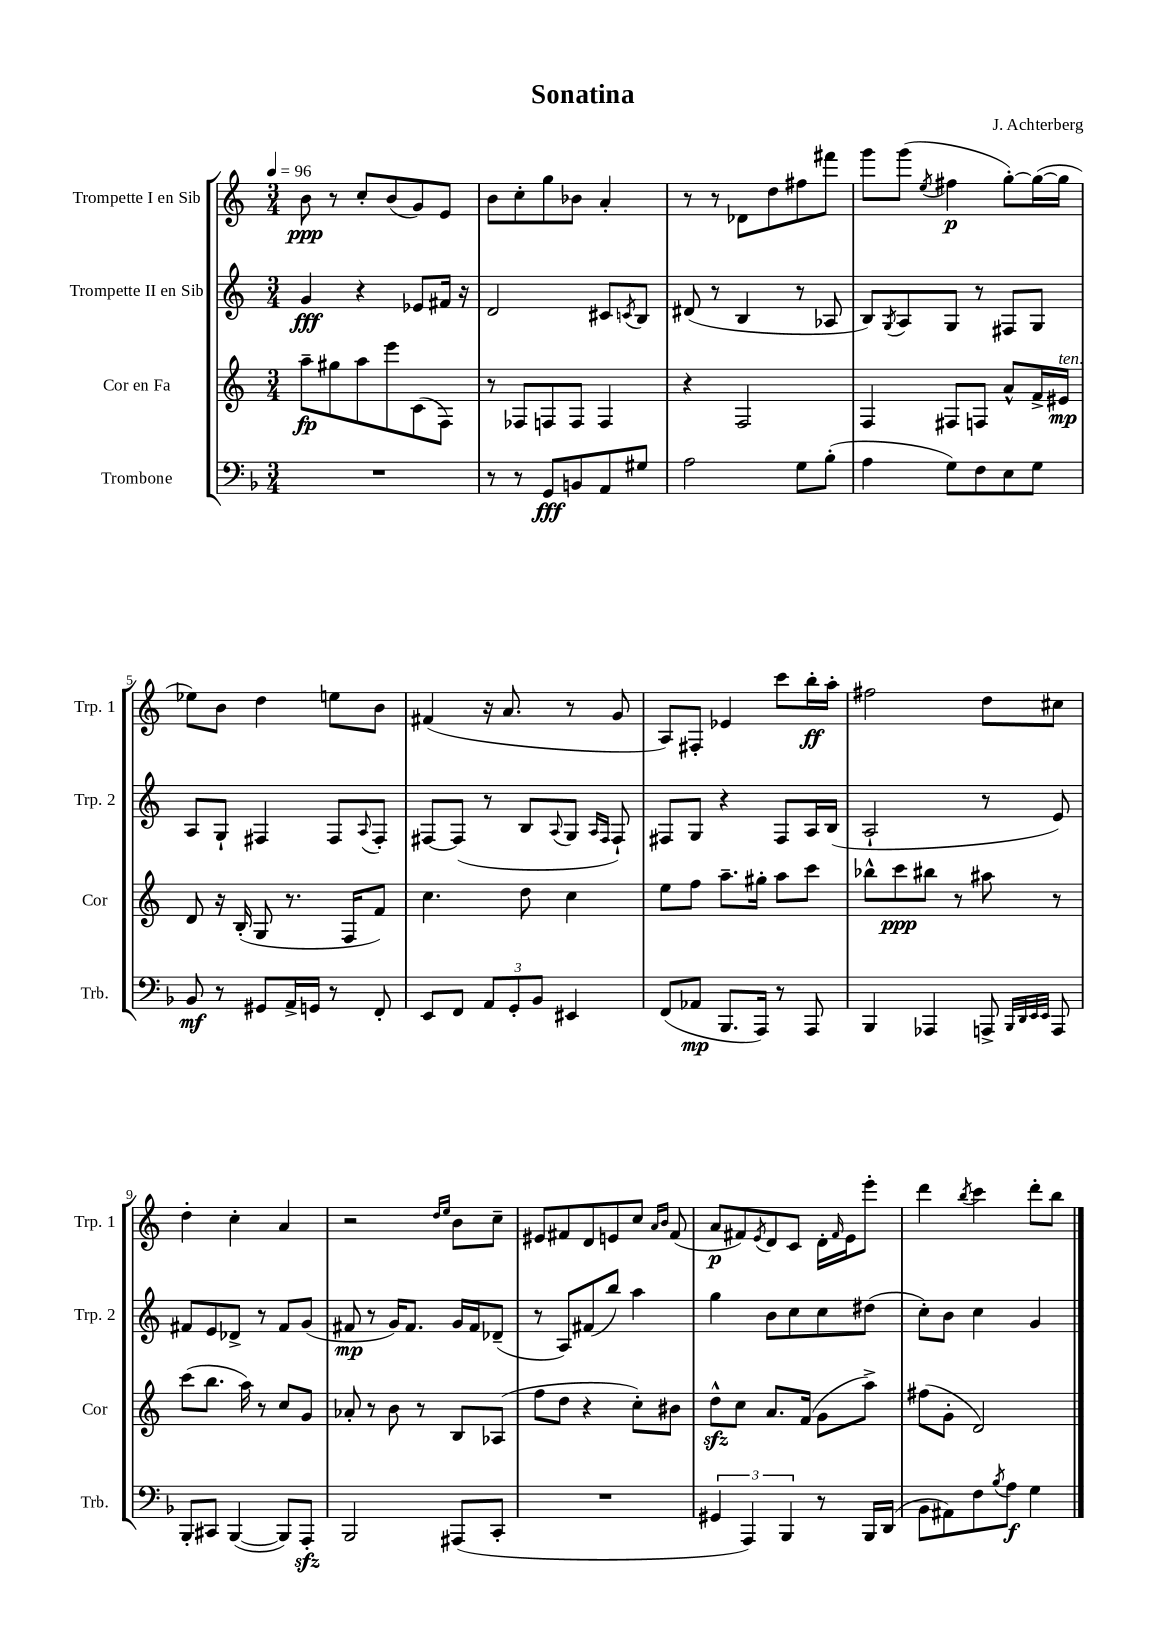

**kern	**dynam	**kern	**dynam	**kern	**dynam	**kern	**dynam
*part4	*part4	*part3	*part3	*part2	*part2	*part1	*part1
*staff4	*staff4	*staff3	*staff3	*staff2	*staff2	*staff1	*staff1
*I"Trombone	*	*I"Cor en Fa	*	*I"Trompette II en Sib	*	*I"Trompette I en Sib	*
*I'Trb.	*	*I'Cor	*	*I'Trp. 2	*	*I'Trp. 1	*
*clefF4	*	*clefG2	*	*clefG2	*	*clefG2	*
*k[b-]	*	*k[]	*	*k[]	*	*k[]	*
*M3/4	*	*M3/4	*	*M3/4	*	*M3/4	*
*MM96	*	*MM96	*	*MM96	*	*MM96	*
=1	=1	=1	=1	=1	=1	=1	=1
2.r	.	8aa~\L	fp	4g/	fff	8b\	ppp
.	.	8gg#X\	.	.	.	8r	.
.	.	8aa\	.	4r	.	8cc'/L	.
.	.	8eee\	.	.	.	(8b/	.
.	.	(8c\	.	8e-X/L	.	8g/)	.
.	.	8F\J)	.	16f#X/Jk	.	8e/J	.
.	.	.	.	16r	.	.	.
=2	=2	=2	=2	=2	=2	=2	=2
8r	.	8r	.	2d/	.	8b\L	.
8r	.	8F-X/L	.	.	.	8cc'\	.
8GG/L	fff	8Fn/	.	.	.	8gg\	.
8BBn/	.	8F/J	.	.	.	8b-X\J	.
8AA/	.	4F/	.	8c#X/L	.	4a'/	.
.	.	.	.	8qcn/	.	.	.
8G#X/J	.	.	.	8B/J	.	.	.
=3	=3	=3	=3	=3	=3	=3	=3
2A\	.	4r	.	(8d#X/	.	8r	.
.	.	.	.	8r	.	8r	.
.	.	2F/	.	4B/	.	8d-X\L	.
.	.	.	.	.	.	8dd\	.
8G\L	.	.	.	8r	.	8ff#X\	.
(8B-'\J	.	.	.	8A-X/	.	8fff#X\J	.
=4	=4	=4	=4	=4	=4	=4	=4
4A\	.	4F/	.	8B/L)	.	8ggg\L	.
.	.	.	.	8qG/	.	.	.
.	.	.	.	8A/	.	(8ggg\J	.
.	.	.	.	.	.	8qee/	.
8G\L)	.	8F#X/L	.	8G/J	.	4ff#X\	p
8F\	.	8Fn/J	.	8r	.	.	.
8E\	.	8a^^/L	.	8F#X/L	.	[8gg'\L)	.
8G\J	.	16f^/L	.	8G/J	.	(16gg\L_	.
!	!	!LO:TX:a:i:t=ten.	!	!	!	!	!
.	.	16e#X/JJ	mp	.	.	16gg\JJ]	.
!!LO:LB:g=z
=5	=5	=5	=5	=5	=5	=5	=5
8BB-/	mf	8d/	.	8A/L	.	8ee-X\L)	.
8r	.	16r	.	8G`/J	.	8b\J	.
.	.	(16B'/	.	.	.	.	.
8GG#X/L	.	8G/	.	4F#X/	.	4dd\	.
16AA^/L	.	8.r	.	.	.	.	.
16GGn/JJ	.	.	.	.	.	.	.
8r	.	.	.	8F#/L	.	8een\L	.
.	.	16F/KL	.	.	.	.	.
.	.	.	.	8qqA/	.	.	.
8FF'/	.	8f/J)	.	8F#'/J	.	8b\J	.
=6	=6	=6	=6	=6	=6	=6	=6
8EE/L	.	4.cc\	.	[8F#X/L	.	(4f#X/	.
8FF/J	.	.	.	(8F#/J]	.	.	.
12AA/L	.	.	.	8r	.	16r	.
.	.	.	.	.	.	8.a/	.
12GG'/	.	.	.	.	.	.	.
.	.	8dd\	.	8B/L	.	.	.
12BB-/J	.	.	.	.	.	.	.
.	.	.	.	8qqA/	.	.	.
4EE#X/	.	4cc\	.	8G/J	.	8r	.
.	.	.	.	16qqA/LL	.	.	.
.	.	.	.	16qqF#/JJ	.	.	.
.	.	.	.	8F#`/)	.	8g/	.
=7	=7	=7	=7	=7	=7	=7	=7
(8FF/L	.	8ee\L	.	8F#X/L	.	8A/L)	.
8AA-X/J	mp	8ff\J	.	8G/J	.	8F#X'/J	.
8.BBB-/L	.	8.aa~\L	.	4r	.	4e-X/	.
16AAA/Jk)	.	16gg#X'\Jk	.	.	.	.	.
8r	.	8aa\L	.	8F#/L	.	8ccc\L	.
8AAA/	.	8ccc\J	.	16A/L	.	16bb'\L	ff
.	.	.	.	(16B/JJ	.	16aa'\JJ	.
=8	=8	=8	=8	=8	=8	=8	=8
4BBB-/	.	8bb-X^^\L	.	2A`/	.	2ff#X\	.
.	.	8ccc\	ppp	.	.	.	.
4AAA-X/	.	8bb#X\J	.	.	.	.	.
.	.	8r	.	.	.	.	.
8AAAn^/	.	8aa#X\	.	8r	.	8dd\L	.
32qqBBB-/LLL	.	.	.	.	.	.	.
32qqDD/	.	.	.	.	.	.	.
32qqEE/	.	.	.	.	.	.	.
32qqEE/JJJ	.	.	.	.	.	.	.
8AAA/	.	8r	.	8e/)	.	8cc#X\J	.
!!LO:LB:g=z
=9	=9	=9	=9	=9	=9	=9	=9
8BBB-'/L	.	(8ccc\L	.	8f#X/L	.	4dd'\	.
8CC#X/J	.	8.bb\J	.	8e/	.	.	.
([4BBB-/	.	.	.	8d-X^/J	.	4cc'\	.
.	.	16aa\)	.	.	.	.	.
.	.	8r	.	8r	.	.	.
8BBB-/L])	.	8cc/L	.	8f#/L	.	4a/	.
8AAAzz'/J	.	8g/J	.	(8g/J	.	.	.
=10	=10	=10	=10	=10	=10	=10	=10
2BBB-/	.	8a-X'/	.	8f#X/	mp	2r	.
.	.	8r	.	8r	.	.	.
.	.	8b\	.	16g/KL)	.	.	.
.	.	.	.	8.f#/J	.	.	.
.	.	8r	.	.	.	.	.
.	.	.	.	.	.	16qqdd/LL	.
.	.	.	.	.	.	16qqee/JJ	.
(8AAA#X/L	.	8B/L	.	16g/LL	.	8b\L	.
.	.	.	.	16f#/J	.	.	.
8CC'/J	.	(8A-X/J	.	(8d-X~/J	.	8cc~\J	.
=11	=11	=11	=11	=11	=11	=11	=11
2.r	.	8ff\L	.	8r	.	8e#X/L	.
.	.	8dd\J	.	8A/L)	.	8f#X/	.
.	.	4r	.	(8f#X/	.	8d/	.
.	.	.	.	8bb/J)	.	8en/	.
.	.	8cc'\L)	.	4aa\	.	8cc/J	.
.	.	.	.	.	.	16qqa/LL	.
.	.	.	.	.	.	16qqb/JJ	.
.	.	8b#X\J	.	.	.	(8f#/	.
=12	=12	=12	=12	=12	=12	=12	=12
6GG#X/	.	8ddzz^^\L	.	4gg\	.	8a/L	p
.	.	8cc\J	.	.	.	8f#X/)	.
6AAA/)	.	.	.	.	.	.	.
.	.	.	.	.	.	8qe/	.
.	.	8.a/L	.	8b\L	.	8d/	.
6BBB-/	.	.	.	.	.	.	.
.	.	.	.	8cc\	.	8c/J	.
.	.	(16f/Jk	.	.	.	.	.
8r	.	8g\L	.	8cc\	.	16d'\LL	.
.	.	.	.	.	.	16qqf#/	.
.	.	.	.	.	.	16e\J	.
16BBB-/LL	.	8aa^\J)	.	(8dd#X\J	.	8eee'\J	.
(16DD/JJ	.	.	.	.	.	.	.
=13	=13	=13	=13	=13	=13	=13	=13
8BB-\L	.	(8ff#X\L	.	8cc'\L)	.	4ddd\	.
8AA#X\)	.	8g'\J	.	8b\J	.	.	.
.	.	.	.	.	.	8qbb/	.
8F\	.	2d/)	.	4cc\	.	4ccc\	.
8qB-/	.	.	.	.	.	.	.
8A\J	f	.	.	.	.	.	.
4G\	.	.	.	4g/	.	8ddd'\L	.
.	.	.	.	.	.	8bb\J	.
==	==	==	==	==	==	==	==
*-	*-	*-	*-	*-	*-	*-	*-
